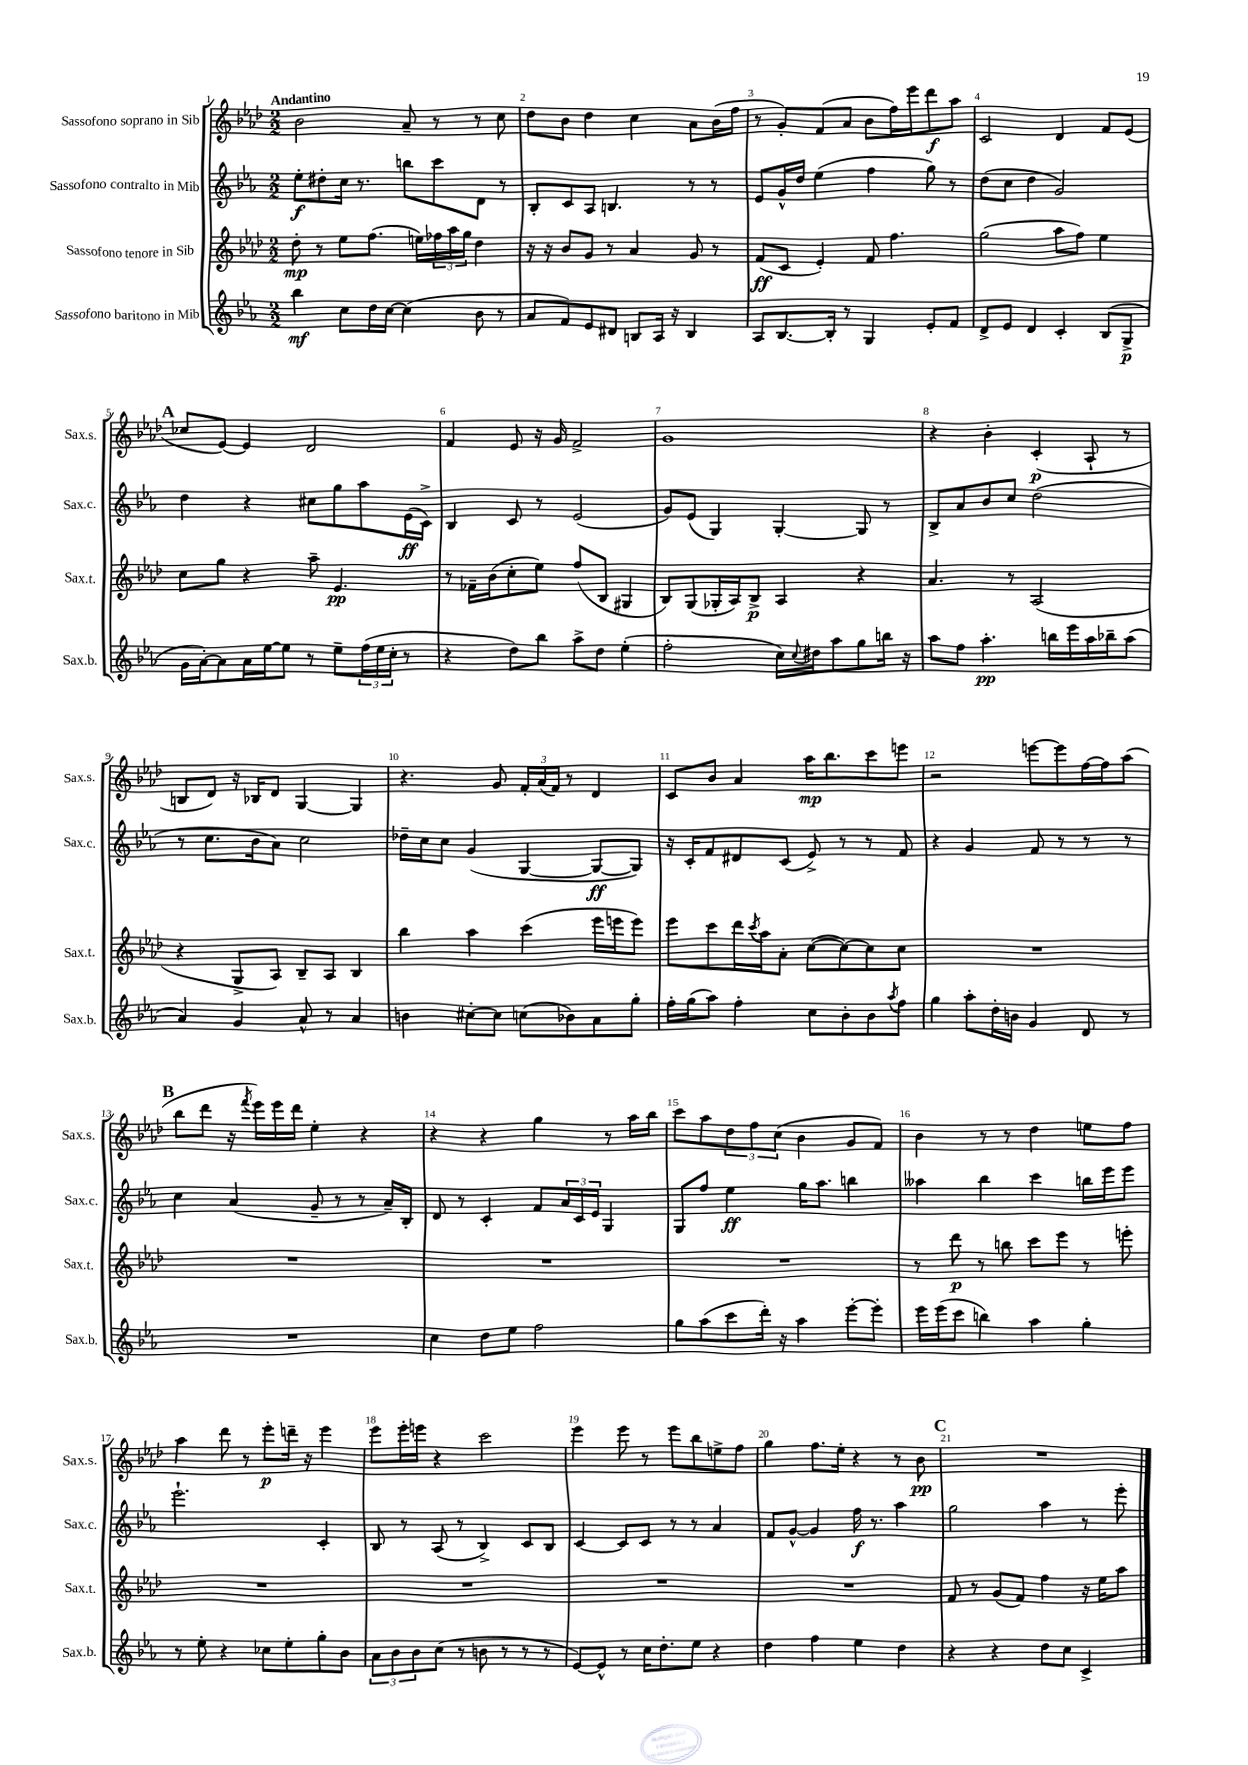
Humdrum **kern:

**kern	**kern	**kern	**kern
*staff4	*staff3	*staff2	*staff1
*clefG2	*clefG2	*clefG2	*clefG2
*k[b-e-a-]	*k[b-e-a-d-]	*k[b-e-a-]	*k[b-e-a-d-]
*M2/2	*M2/2	*M2/2	*M2/2
4bb-	8dd-'	8ee-'	2b-
.	8r	8dd#'	.
8cc	8ee-	16cc	.
.	.	8.r	.
16dd	(8.ff	.	.
[16cc	.	.	.
(4cc]	.	8bb	8a-~
.	16ee)	.	.
.	24ff-	8ccc	8r
.	24aa-	.	.
.	24gg	.	.
8b-	4dd-	8d	8r
8r	.	8r	8cc
=	=	=	=
8a-	16r	8B-'	8dd-
.	16r	.	.
8f)	8b-	8c	8b-
8e-	8g	8A-	4dd-
8d#	8r	4.B	.
8B	4a-	.	4cc
16A-	.	.	.
16r	.	.	.
4B	8g	8r	8a-
.	8r	8r	(16b-
.	.	.	16ff
=	=	=	=
8A-	(8f	8e-	8r
[8.B-	8c	16g^^	8g')
.	.	16dd	.
.	4e-')	(4ee-	(8f
16B-']	.	.	.
8r	.	.	8a-
4G	8f	4ff	8b-
.	4.ff	.	16ff)
.	.	.	16eee-
8e-'	.	8gg)	8ddd-
8f	.	8r	8aa-
=	=	=	=
8d^	(2gg	(8dd	2c
8e-	.	8cc	.
4d	.	4dd	.
4c'	8aa-	2g)	4d-
.	8ff)	.	.
(8B-	4ee-	.	8f
8G^	.	.	(8e-
=	=	=	=
16g	8cc	4dd	8cc-
[16a-')	.	.	.
8a-]	8gg	.	[8e-)
16a-	4r	4r	4e-]
[16ee-	.	.	.
8ee-]	.	.	.
8r	8aa-~	8cc#	2d-
8ee-~	4.e-	8gg	.
(24ff	.	8aa-	.
24ee-	.	.	.
24cc'	.	.	.
8r	.	(16e-	.
.	.	16c^)	.
=	=	=	=
4r	8r	4B-	4f
.	16f-~	.	.
.	(16b-	.	.
8dd)	8cc'	8c	8e-
8bb-	8ee-)	8r	16r
.	.	.	16g
8aa-^	(8ff	(2e-	2f^
8dd	8B-	.	.
(4ee-'	4G#	.	.
=	=	=	=
2ff'	8B-)	8g)	1g
.	(8G	(8e-	.
.	16G-'	4G)	.
.	16A-)	.	.
.	8B-^	.	.
16cc)	4A-	[4G'	.
8qqcc	.	.	.
16dd#	.	.	.
8aa-	.	.	.
8gg	4r	8G]	.
16bb	.	8r	.
16r	.	.	.
=	=	=	=
8aa-	4.a-	8B-^	4r
8ff	.	8a-	.
4.aa-'	.	8b-	4b-'
.	8r	8cc	.
.	(2A-	(2dd	(4c'
16bb	.	.	.
16eee-	.	.	.
16aa-	.	.	8A-`
16bb-~	.	.	.
(8aa-	.	.	8r
=	=	=	=
4a-)	4r	8r	8B
.	.	8.cc	8d-)
4g	8G^	.	16r
.	.	16b-	16B-
.	8A-)	8a-)	8d-
8a-^^	8B-~	2cc	[4G
8r	8A-	.	.
4a-	4B-	.	4G]
=	=	=	=
4b	4bb-	16dd-~	4.r
.	.	16cc	.
.	.	8cc	.
[8cc#'	4aa-	(4g	.
8cc#]	.	.	8g
(8cc	(4ccc	[4G	24f'
.	.	.	(24a-
.	.	.	24f)
8b-)	.	.	8r
8a-	16eee-	8G_	4d-
.	16eee	.	.
8gg'	8eee)	8G])	.
=	=	=	=
16ff'	8eee-	16r	8c
(16gg	.	16c'	.
8aa-)	8ccc	8f	8b-
4ff'	16ddd-	8d#	4a-
.	8qccc	.	.
.	16aa-	.	.
.	8a-'	(8c	.
8cc	([8cc	8e-^)	16aa-
.	.	.	8.bb-
8b-'	8cc_)	8r	.
8b-	8cc]	8r	8ccc
8qaa-	.	.	.
8ff	8cc	8f	8eee
=	=	=	=
4gg	1r	4r	2r
8aa-'	.	4g	.
16dd'	.	.	.
16b	.	.	.
4g	.	8f	[8eee
.	.	8r	8eee]
8d	.	8r	[16ff
.	.	.	16ff]
8r	.	8r	(8aa-
=	=	=	=
1r	1r	4cc	8bb-
.	.	.	8ddd-
.	.	(4a-	16r
.	.	.	8qfff
.	.	.	16eee-)
.	.	.	16eee-
.	.	.	16ddd-
.	.	8g~	4ee-'
.	.	8r	.
.	.	8r	4r
.	.	16a-~)	.
.	.	16B-'	.
=	=	=	=
4cc	1r	8d	4r
.	.	8r	.
8dd	.	4c'	4r
8ee-	.	.	.
2ff	.	8f	4gg
.	.	24a-	.
.	.	24c	.
.	.	24e-	.
.	.	4G	8r
.	.	.	16aa-
.	.	.	16bb-
=	=	=	=
8gg	1r	8G	8ccc
(8aa-	.	8ff	8aa-
8ccc	.	4ee-	12dd-
.	.	.	12ff
16ddd')	.	.	.
.	.	.	(12cc
16r	.	.	.
4aa-	.	16gg	4b-
.	.	8.aa-	.
[8eee-'	.	4bb	8g
8eee-']	.	.	8f)
=	=	=	=
16eee-	8r	4aa--	4b-
(16eee-	.	.	.
8ccc	8ddd-	.	.
4bb)	8r	4bb-	8r
.	8bb	.	8r
4aa-	8ccc	4ccc	4dd-
.	8eee-	.	.
4gg'	8r	16bb	8ee
.	.	16eee-	.
.	8eee'	8eee-	8ff
=	=	=	=
8r	1r	2.eee-`	4aa-
8ee-'	.	.	.
4r	.	.	8ddd-
.	.	.	8r
8cc-	.	.	8eee-'
8ee-'	.	.	16ddd~
.	.	.	16r
8gg'	.	4c'	4eee-
8b-	.	.	.
=	=	=	=
12a-	1r	8B-	8eee-
12b-	.	.	.
.	.	8r	16eee-'
12b-	.	.	.
.	.	.	16eee
(8cc	.	(8A-	4r
8r	.	8r	.
8b	.	4B-^)	2ccc
8r	.	.	.
8r	.	8c	.
8r	.	8B-	.
=	=	=	=
[8e-)	1r	[4c	4eee-
8e-^^]	.	.	.
8r	.	8c]	8eee-
16cc	.	8c	8r
8.dd'	.	.	.
.	.	8r	8eee-
8ee-	.	8r	8bb-
4r	.	4a-	8ee^
.	.	.	8ff
=	=	=	=
4dd	1r	8f	4gg
.	.	[8g^^	.
4ff	.	4g]	8.ff
.	.	.	16ee-'
4ee-	.	16ff	4r
.	.	8.r	.
4dd	.	4aa-	8r
.	.	.	8b-
=	=	=	=
4r	8f	2gg	1r
.	8r	.	.
4r	(8g	.	.
.	8f)	.	.
8dd	4ff	4aa-	.
8cc	.	.	.
4c^	16r	8r	.
.	16ee-	.	.
.	8aa-	8eee-'	.
==	==	==	==
*-	*-	*-	*-
